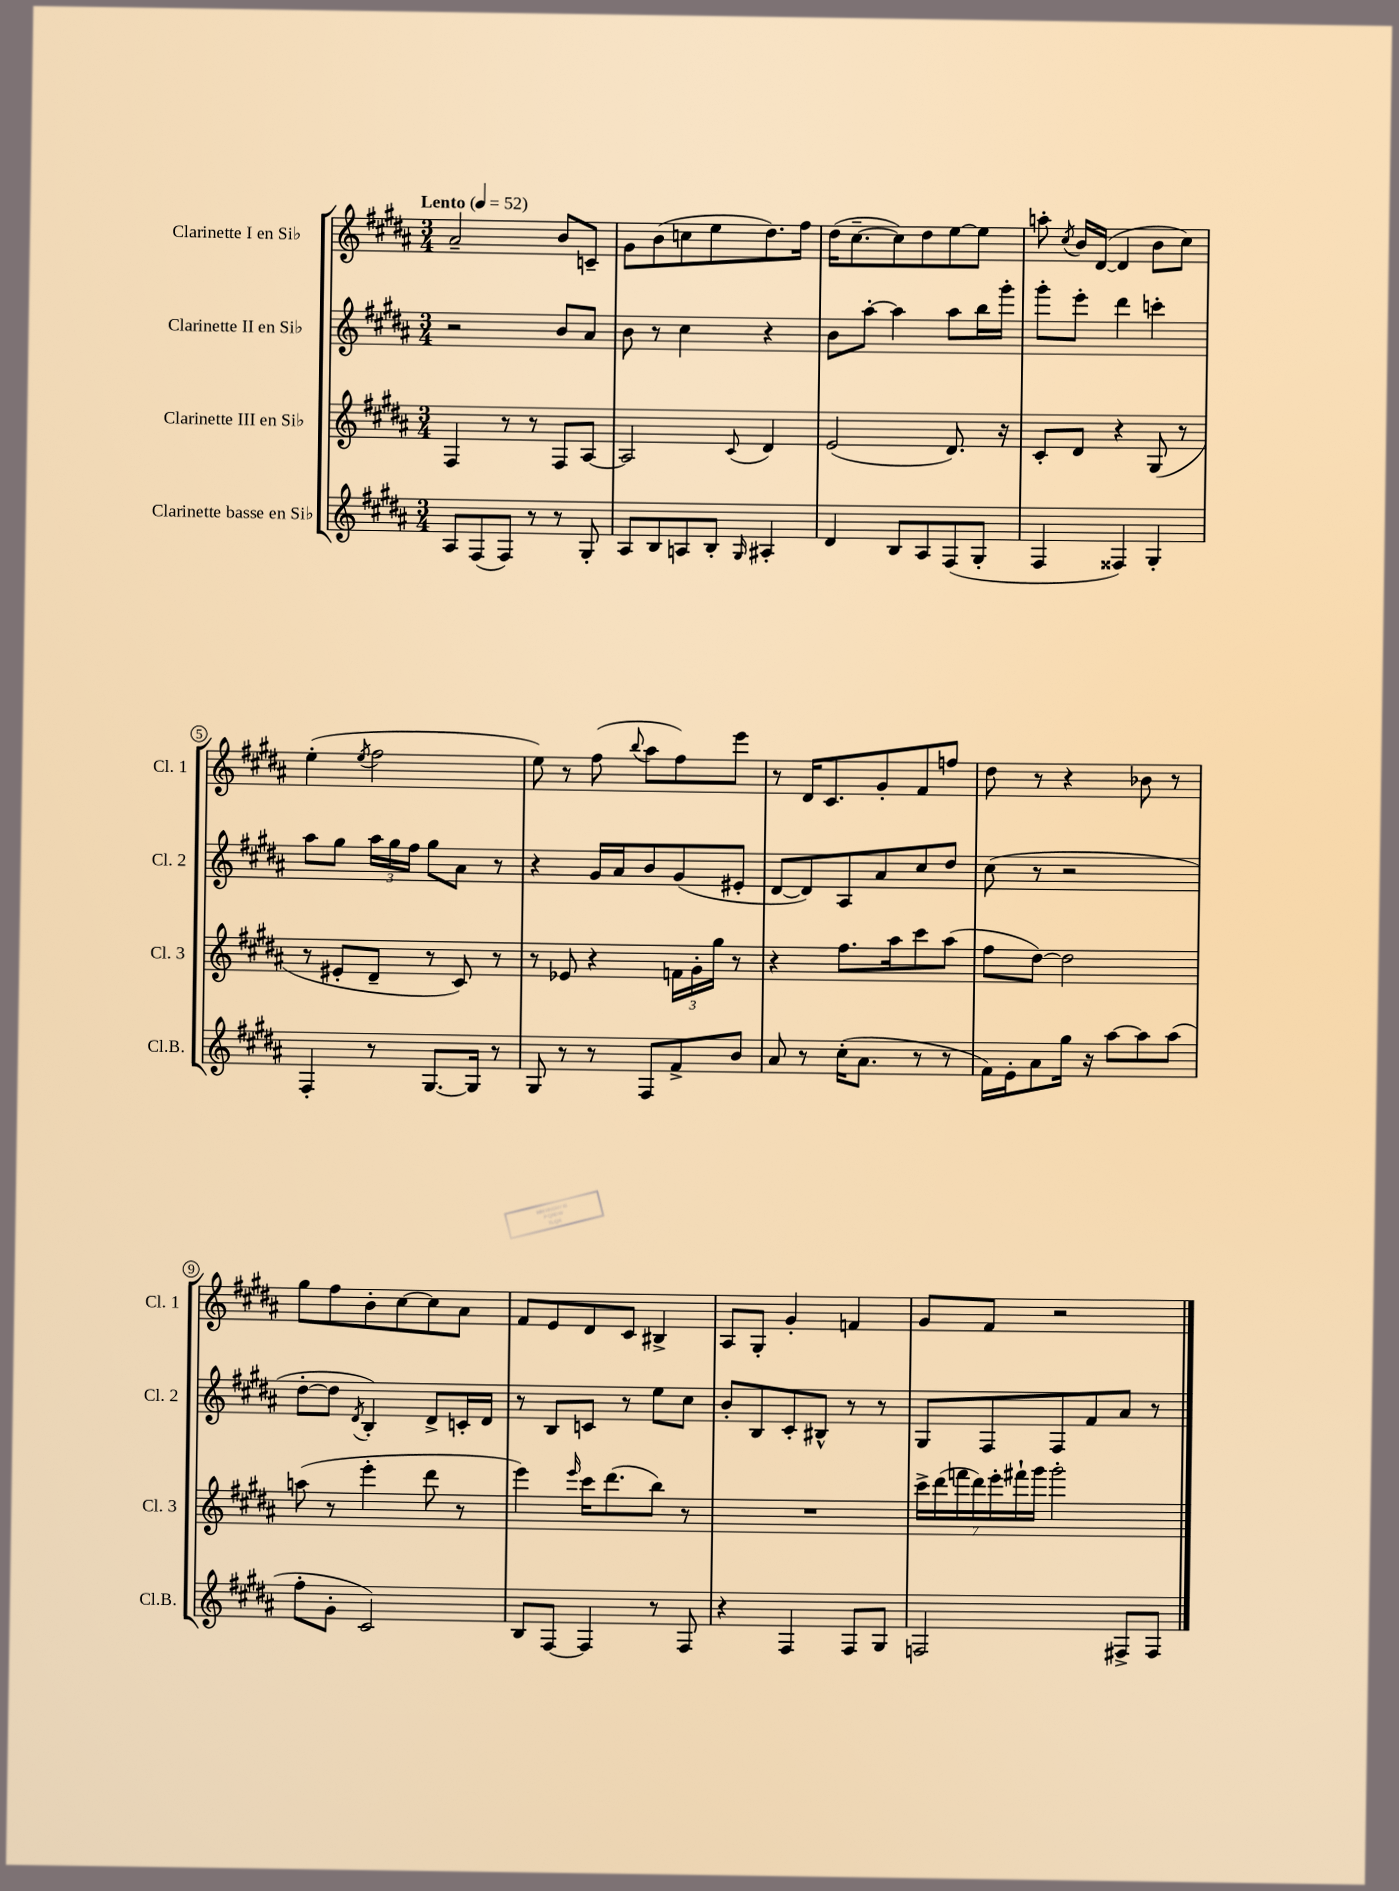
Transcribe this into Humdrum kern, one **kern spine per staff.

**kern	**kern	**kern	**kern
*part4	*part3	*part2	*part1
*staff4	*staff3	*staff2	*staff1
*I"Clarinette basse en Si♭	*I"Clarinette III en Si♭	*I"Clarinette II en Si♭	*I"Clarinette I en Si♭
*I'Cl.B.	*I'Cl. 3	*I'Cl. 2	*I'Cl. 1
*clefG2	*clefG2	*clefG2	*clefG2
*k[f#c#g#d#a#]	*k[f#c#g#d#a#]	*k[f#c#g#d#a#]	*k[f#c#g#d#a#]
*M3/4	*M3/4	*M3/4	*M3/4
*MM52	*MM52	*MM52	*MM52
=1	=1	=1	=1
!	!	!	!LO:TX:a:B:t=Lento
8A#/L	4F#/	2r	2a#~/
(8F#/	.	.	.
8F#/J)	8r	.	.
8r	8r	.	.
8r	8F#/L	8b/L	8b/L
8G#'/	[8A#/J	8a#/J	8cn~/J
=2	=2	=2	=2
8A#/L	2A#/]	8b\	8g#\L
8B/	.	8r	(8b\
8An/	.	4cc#\	8ccn\
8B'/J	.	.	8ee\
16qqG#/	8qqc#/	.	.
4A#X'/	4d#/	4r	8.dd#\)
.	.	.	16ff#\Jk
=3	=3	=3	=3
4d#/	(2e/	8b\L	(16dd#\KL
.	.	.	[8.cc#~\
.	.	[8aa#'\J	.
8B/L	.	4aa#\]	8cc#\])
8A#/	.	.	8dd#\
(8F#/	8.d#/)	8aa#\L	[8ee\
8G#'/J	.	16bb\L	8ee\J]
.	16r	16ggg#'\JJ	.
=4	=4	=4	=4
4F#/	8c#'/L	8ggg#'\L	8aan'\
.	.	.	8qcc#/
.	8d#/J	8eee'\J	16b/LL
.	.	.	([16d#/JJ
4F##X/)	4r	4ddd#\	4d#/]
4G#'/	(8G#/	4cccn'\	8b\L
.	8r	.	8cc#\J)
!!LO:LB:g=z
=5	=5	=5	=5
4F#'/	8r	8aa#\L	(4ee'\
.	8e#X'/L	8gg#\J	.
.	.	.	8qee/
8r	8d#~/J	24aa#\LL	2ff#\
.	.	24gg#\	.
.	.	24ff#\JJ	.
[8.G#/L	8r	8gg#\L	.
.	8c#/)	8a#\J	.
16G#/Jk]	.	.	.
8r	8r	8r	.
=6	=6	=6	=6
8G#/	8r	4r	8ee\)
8r	8e-X/	.	8r
8r	4r	16g#/LL	(8ff#\
.	.	16a#/J	.
.	.	.	8qqbb/
8F#/L	.	8b/	8aa#\L
8f#^/	24fn\LL	(8g#/	8ff#\)
.	24g#'\	.	.
.	24gg#\JJ	.	.
8b/J	8r	8e#X'/J	8eee\J
=7	=7	=7	=7
8a#/	4r	[8d#/L	8r
8r	.	8d#/])	16d#/KL
.	.	.	8.c#/
(16cc#'\KL	8.ff#\L	8A#/	.
8.a#\J	.	.	.
.	.	8a#/	8g#'/
.	16aa#\k	.	.
8r	8ccc#\	8cc#/	8f#/
8r	(8aa#\J	8dd#/J	8ffn/J
=8	=8	=8	=8
16f#\LL)	8ff#\L	(8cc#\	8dd#\
16e'\J	.	.	.
8a#\	[8dd#\J)	8r	8r
16gg#\Jk	2dd#\]	2r	4r
16r	.	.	.
[8aa#\L	.	.	.
8aa#\]	.	.	8b-X\
(8aa#\J	.	.	8r
!!LO:LB:g=z
=9	=9	=9	=9
8ff#'\L	(8aan\	[8dd#'\L	8gg#\L
8g#'\J	8r	8dd#\J]	8ff#\
.	.	8qd#/	.
2c#/)	4eee'\	4B'/)	8b'\
.	.	.	[8cc#\
.	8ddd#\	8d#^/L	8cc#\]
.	8r	16cn'/L	8a#\J
.	.	16d#/JJ	.
=10	=10	=10	=10
8B/L	4eee\)	8r	8f#/L
[8F#/J	.	8B/L	8e/
.	16qqeee/	.	.
4F#/]	16ccc#\KL	8cn/J	8d#/
.	(8.ddd#\	.	.
.	.	8r	8c#/J
8r	8bb\J)	8ee\L	4B#X^/
8F#/	8r	8cc#\J	.
=11	=11	=11	=11
4r	2.r	8b'/L	8A#/L
.	.	8B/	8G#'/J
4F#/	.	8c#'/	4g#'/
.	.	8B#X^^/J	.
8F#/L	.	8r	4fn/
8G#/J	.	8r	.
=12	=12	=12	=12
2Fn/	28ccc#^\LL	8G#/L	8g#/L
.	(28ddd#\	.	.
.	28fffn\	.	.
.	28ddd#\)	.	.
.	.	8F#/	8f#/J
.	28eee'\	.	.
.	28fff#X`\	.	.
.	28ggg#\JJ	.	.
.	2ggg#'\	8F#/	2r
.	.	8f#/	.
8F#X^/L	.	8a#/J	.
8F#/J	.	8r	.
==	==	==	==
*-	*-	*-	*-
